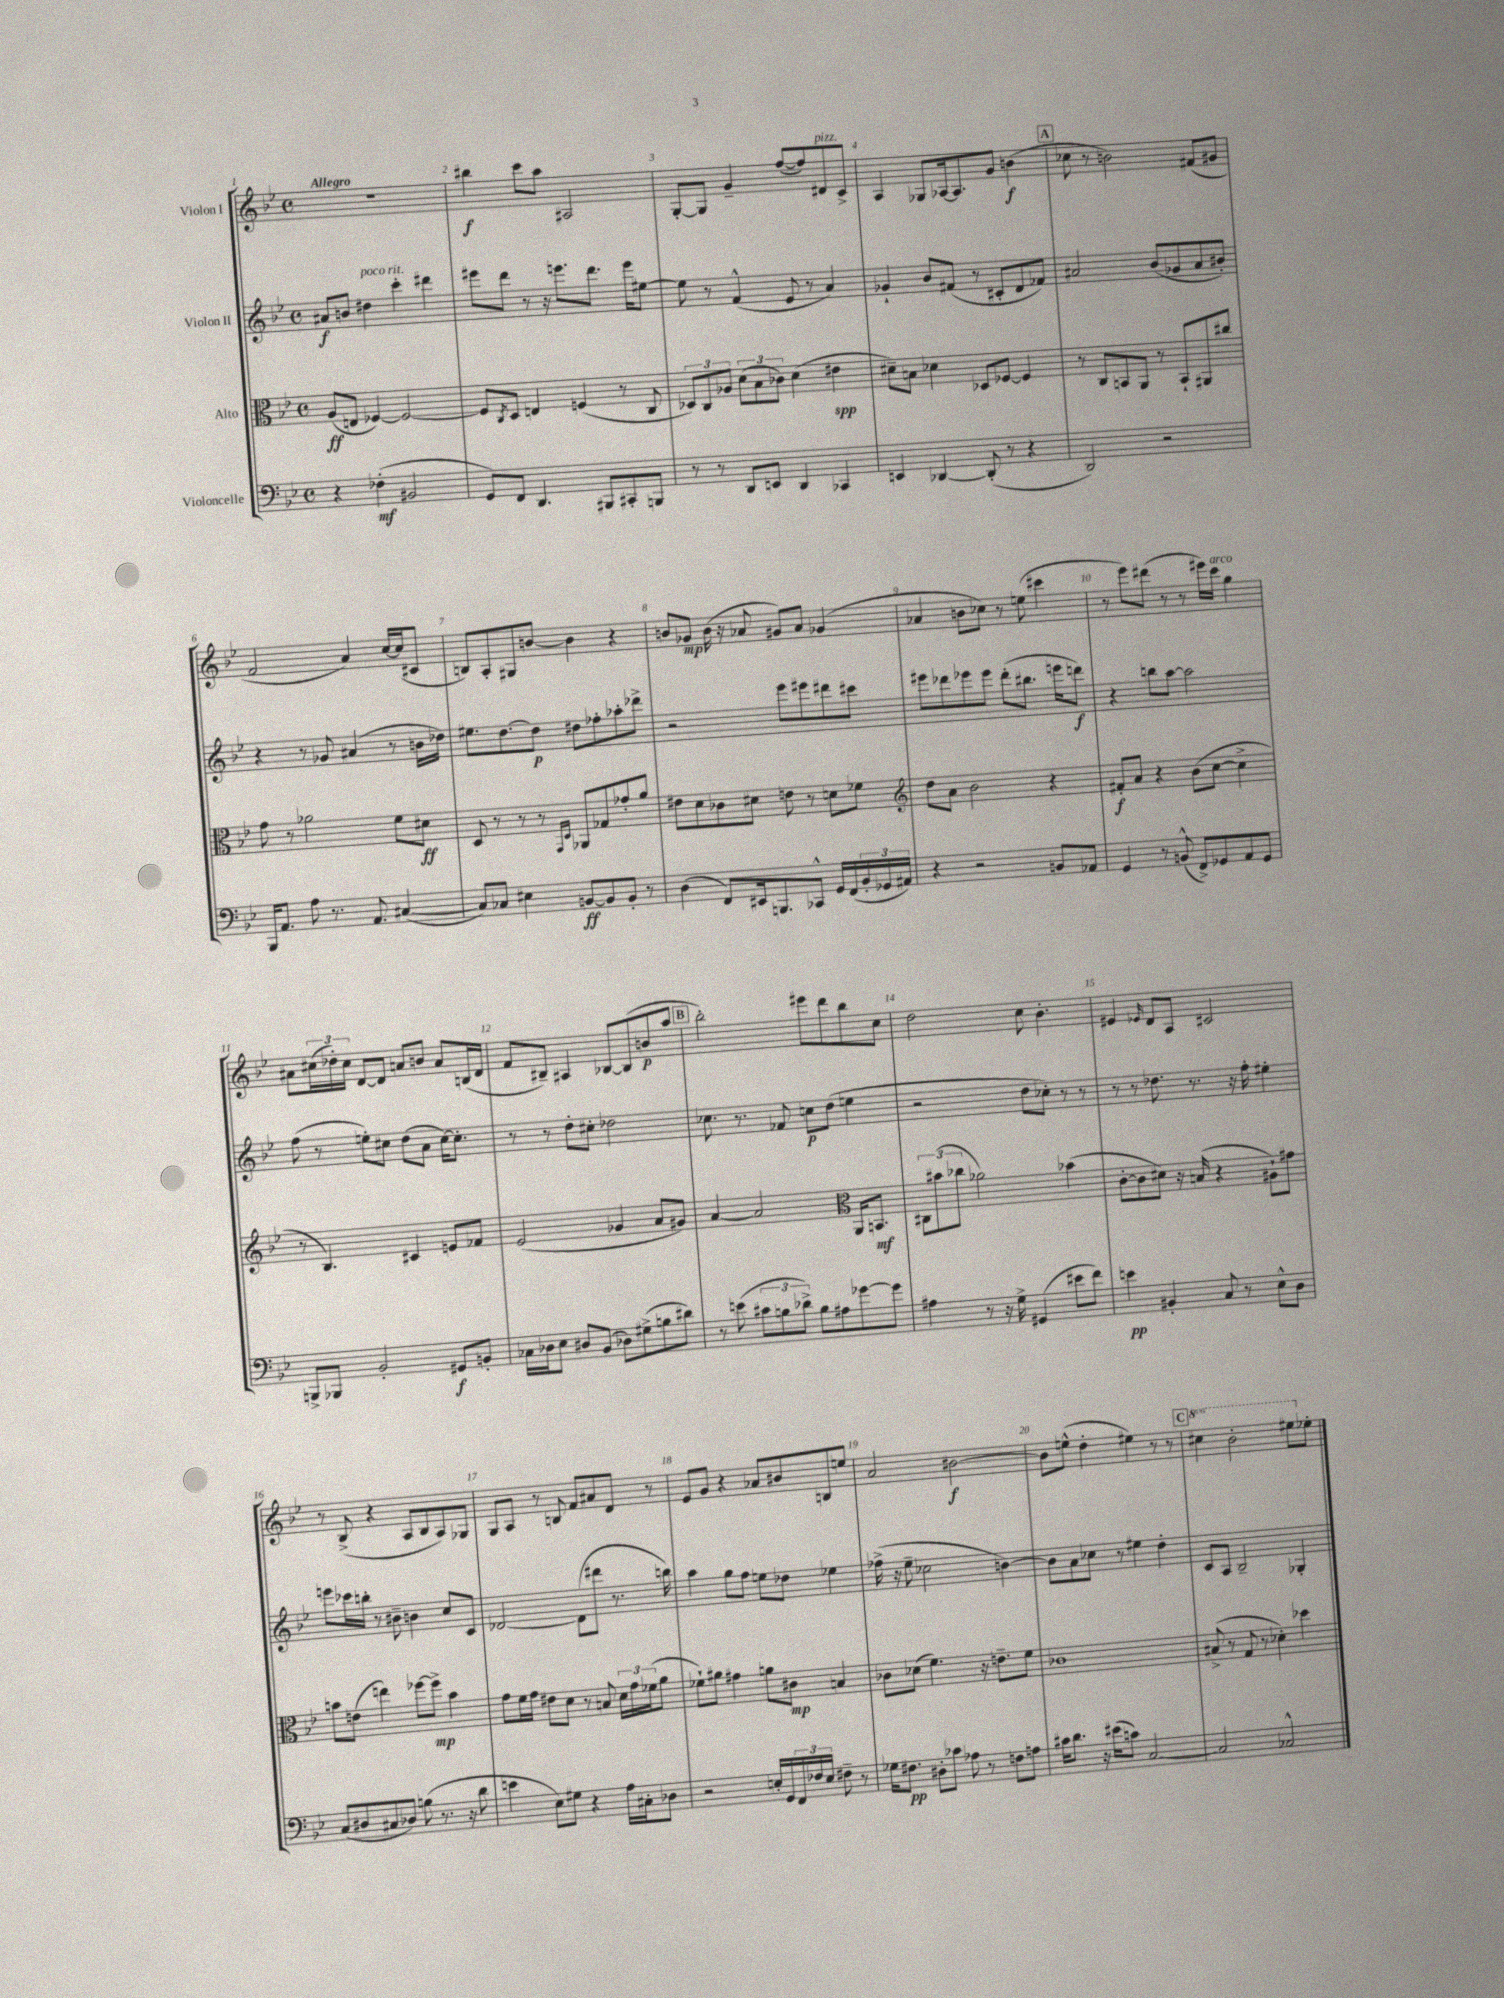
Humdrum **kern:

**kern	**kern	**kern	**kern
*staff4	*staff3	*staff2	*staff1
*clefF4	*clefC3	*clefG2	*clefG2
*k[b-e-]	*k[b-e-]	*k[b-e-]	*k[b-e-]
*M4/4	*M4/4	*M4/4	*M4/4
*met(c)	*met(c)	*met(c)	*met(c)
4r	(8A/L	8a#/L	1r
.	8E/J	8b/J	.
(4F-'\	[4F-/)	4dd#\	.
2BB#/	2F-/_	4ccc'\	.
.	.	4ddd#\	.
=	=	=	=
8GG/L)	8F-/]L	8eee#\L	4bb#\
.	8qC/	.	.
8FF/J	8D/J	8ddd\J	.
4.DD/	4E/	8r	8ccc\L
.	.	16r	8aa\J
.	.	8.eee\L	.
.	(4F/	.	2A#/
8BBB#/L	.	8.ddd\J	.
8CC#'/	8r	.	.
.	.	16eee\LK	.
8BBB/J	8C/	[8ee#\J	.
=	=	=	=
8r	12D-/L)	8ee#\]	[8G'/L
.	12C/	.	.
8r	.	8r	8G/]J
.	12A-/J	.	.
8DD/L	(12d\L	(4f^^/	4g~/
.	12B-\	.	.
8EE/J	.	.	.
.	12c-\J)	.	.
4DD/	(4d\	8e-/	([8ff/L
.	.	8r	8ff/])
4CC-/	4e#\	4a/)	8d#/
.	.	.	8c^/J
=	=	=	=
4EE/	8d#~\L)	4g-`/	4A/
.	8B\J	.	.
[4DD-/	4d-\	8b-/L	8G-/L
.	.	(8f#/J	[16A-/k
.	.	.	8.A-/]
(8DD-'/]	8D-/L	8r	.
8r	[8F-/J	8c#'/L	8g/J
4r	4F-/]	8d/	(4b\
.	.	8f-/J)	.
=	=	=	=
2DD/)	8r	2a#/	8cc-\
.	8C/L	.	8r
.	8BB/	.	2b\)
.	8AA/J	.	.
2r	8r	(8b-/L	.
.	8BB`/L	8g-/	.
.	8AA#/	8a#/	(8f#/L
.	8cc#/J	8b#'/J)	8g#/J
=	=	=	=
16BBB-/LK	8g\	4r	2f/
8.AA/J	.	.	.
.	8r	.	.
8A\	2a-\	8r	.
8.r	.	8g-/	.
.	.	(4a#/	4a/)
8.AA/	.	.	.
([4C#/	8f\L	8r	[16cc/LL
.	.	.	(16cc/]J
.	8d#\J	16b\LL	8c#/J
.	.	16dd-\JJ)	.
=	=	=	=
8C#/]L)	8D/	8.ee#\L	8B/L)
8C-/J	8r	.	8A'/
.	.	[8.dd\	.
4E#\	8r	.	8G#/
.	8r	8dd\]J	[8b/J
.	16qqGG/LL	.	.
.	16qqD/JJ	.	.
[8BB/L	8AA-/L	8dd#\L	4b\]
8BB/]	8G-/	8ff-'\	.
8BB'/J	8g-'/	8aa-'\	4r
8r	8a/J	8ddd-^\J	.
=	=	=	=
(4D\	8e#\L	2r	8b/L
.	8d\	.	8g-/J
8FF/L)	8c-\	.	(16b\
.	.	.	16r
16EE#/k	8d#\J	.	8a-/
8.BBB/	.	.	.
.	8e\	8eee-\L	8g#/L)
8CC-^^/J	8r	8eee#\	8a-/J
16GG/LL	8d\L	8ddd#\	(4g-/
(16FF/	.	.	.
24BB-'/	8f-\J	8ccc#\J	.
24GG-/	.	.	.
24AA#/JJ)	.	.	.
=	=	=	=
*	*clefG2	*	*
4r	8dd\L	8eee#\L	4a-/
.	8a\J	8ddd-\	.
2r	2b-\	8eee-\	8b\L
.	.	8eee-\J	8cc-\J)
.	.	(8ddd-'\L	8r
.	.	8.bb#\J	(8ee\
8BB/L	4r	.	4ccc#\
.	.	16eee\LK	.
8AA-/J	.	8ddd\J)	.
=	=	=	=
4GG/	8f#'/L	4r	8r
.	8a/J	.	8eee-\L)
8r	4r	8bb\L	(8ddd#\J
(8BB^^/	.	[8aa\J	8r
8FF^/L)	(8b-\L	2aa\]	8r
8GG-/	[8cc\J	.	16eee#\LL)
.	.	.	16ccc\JJ
8AA/	4cc^\]	.	4gg\
8GG-/J	.	.	.
=	=	=	=
8BBB^/L	8r	(8ff\	8a#\L
8BBB-/J	4.B-/)	8r	(24cc#\L
.	.	.	24dd-'\)
.	.	.	24cc#\JJ
2BB-'/	.	8ee'\L)	[8d/L
.	.	8cc#\J	8d/]J
.	4c#/	(8dd\L	8a/L
.	.	8a\J	8b/J
8GG#/L	8e/L	[16cc#\LK)	8a/L
.	.	8.cc#'\]J	.
8BB'/J	8f-/J	.	(16B/L
.	.	.	16d/JJ
=	=	=	=
16C-\LL	(2e-/	8r	8f/L
16D-\J	.	.	.
8E-\J	.	8r	8B#~/J)
8D#/L	.	8dd'\L	4A#/
(8BB-/J	.	8cc#'\J	.
8D-\L)	4g-/	2dd-\	[8B-/L
(8G#^\	.	.	(8B-/]
8B\	8a/L	.	8b/
8d#\J)	8g#/J)	.	8aa/J
=	=	=	=
8r	[4a/	8.cc-\	2bb-'\)
(8e\	.	.	.
.	.	8.r	.
12c#\L	2a/]	.	.
12B\	.	.	.
.	.	8f-/	.
12d-^\J)	.	.	.
8B\L	.	8cc\L	8eee#\L
8A#\	.	(8dd\J	8ddd\
*	*clefC3	*	*
[8g-\	16AA/LK	4ee\	8bb-\
.	8.BB/J	.	.
8g-\]J	.	.	8cc\J
=	=	=	=
4A#\	12C#\L	2r	2dd\
.	(12b#\	.	.
.	12cc-\J	.	.
8r	2a-\)	.	.
16r	.	.	.
16G^\	.	.	.
(4GG#/	.	8dd\L	8cc\
.	.	8cc-'\J)	4.b-'\
8e#\L	(4b-\	8r	.
8f\J)	.	8r	.
=	=	=	=
4e\	[8c'\L	8r	4e#/
.	8c\]	8r	.
.	.	.	16qqe-/
4BB#'/	8d#\J)	8.dd-\	8d/L
.	16r	.	8A/J
.	(16B/	8.r	.
8C/	4r	.	2c#/
8r	.	16r	.
.	.	16ff'\	.
8E-^^\L	8A#`\L)	4ee#'\	.
8D\J	8g#\J	.	.
=	=	=	=
(8C/L	8b\L	8eee\L	8r
8D#/	(8e\J	16ccc-\L	(8B-^/
.	.	16bb'\JJ	.
8C#/	4ee\)	8r	4r
8D-/J)	.	8b#~\	.
(8B\	[8ff-\L	4b\	8A/L
8.r	8ff-^\]J	.	8B-/
.	4b\	8cc/L	8A/)
16r	.	.	.
8d\	.	8c/J	8G-/J
=	=	=	=
4e\	8g\L	[2d-/	8G/L
.	16f\L	.	8A/J
.	16g\JJ	.	.
8E-\L)	8e#\L	.	8r
8G#\J	8d\J	.	8B/
4r	8r	(8d-\]L	8f/L
.	8B/	8ddd#\J	8a#/
16A\LL	24d\LL	8.r	8d/J
.	24g\	.	.
16C#'\J	.	.	.
.	(24f-\J	.	.
8D-\J	8a\J	.	8r
.	.	16bb\)	.
=	=	=	=
2r	8f-`\L)	4aa\	8e-/L
.	8a#\J	.	8g/J
.	4g#\	8gg\L	4r
.	.	8ff\J	.
16E'/LL	8a\L	8ee\L	8a-/L
16GG/	.	.	.
24FF/	8c#\J	8dd-\J	8b#/
24F-/	.	.	.
24E/JJ	.	.	.
8F#~\	4B/	4ee-\	8B/
8r	.	.	8ee/J
=	=	=	=
16G-\LK	8c-\L	(16ff-^\	2a/
8.F#\J	.	16r	.
.	(8d-\J	8ee-~\	.
8D#'\L	4.f\)	2cc-\	.
8c-\J	.	.	.
8A-\	.	.	[2b#\
8r	16r	.	.
.	8.e~\L	.	.
8F\L	.	[4b\)	.
8A\J	8f\J	.	.
=	=	=	=
16c#\LK	1c-	8b\]L	8b#\]L
8.d\J	.	.	.
.	.	8a\	(8ee^^\J
16r	.	8cc-\J	4dd'\
(16e#\LK	.	.	.
8c\J)	.	8r	.
[2C/	.	4ee#\	4ee#\)
.	.	4dd'\	8r
.	.	.	8r
=	=	=	=
2C/]	(8B#^/	8c/L	4ccc#\
.	8r	8A/J	.
.	8G/	2B-~/	2bb-'\
.	8r	.	.
2C-^^/	4d-'\)	.	.
.	4dd-\	4G-'/	8eee#\L
.	.	.	8ee-'\J
==	==	==	==
*-	*-	*-	*-
